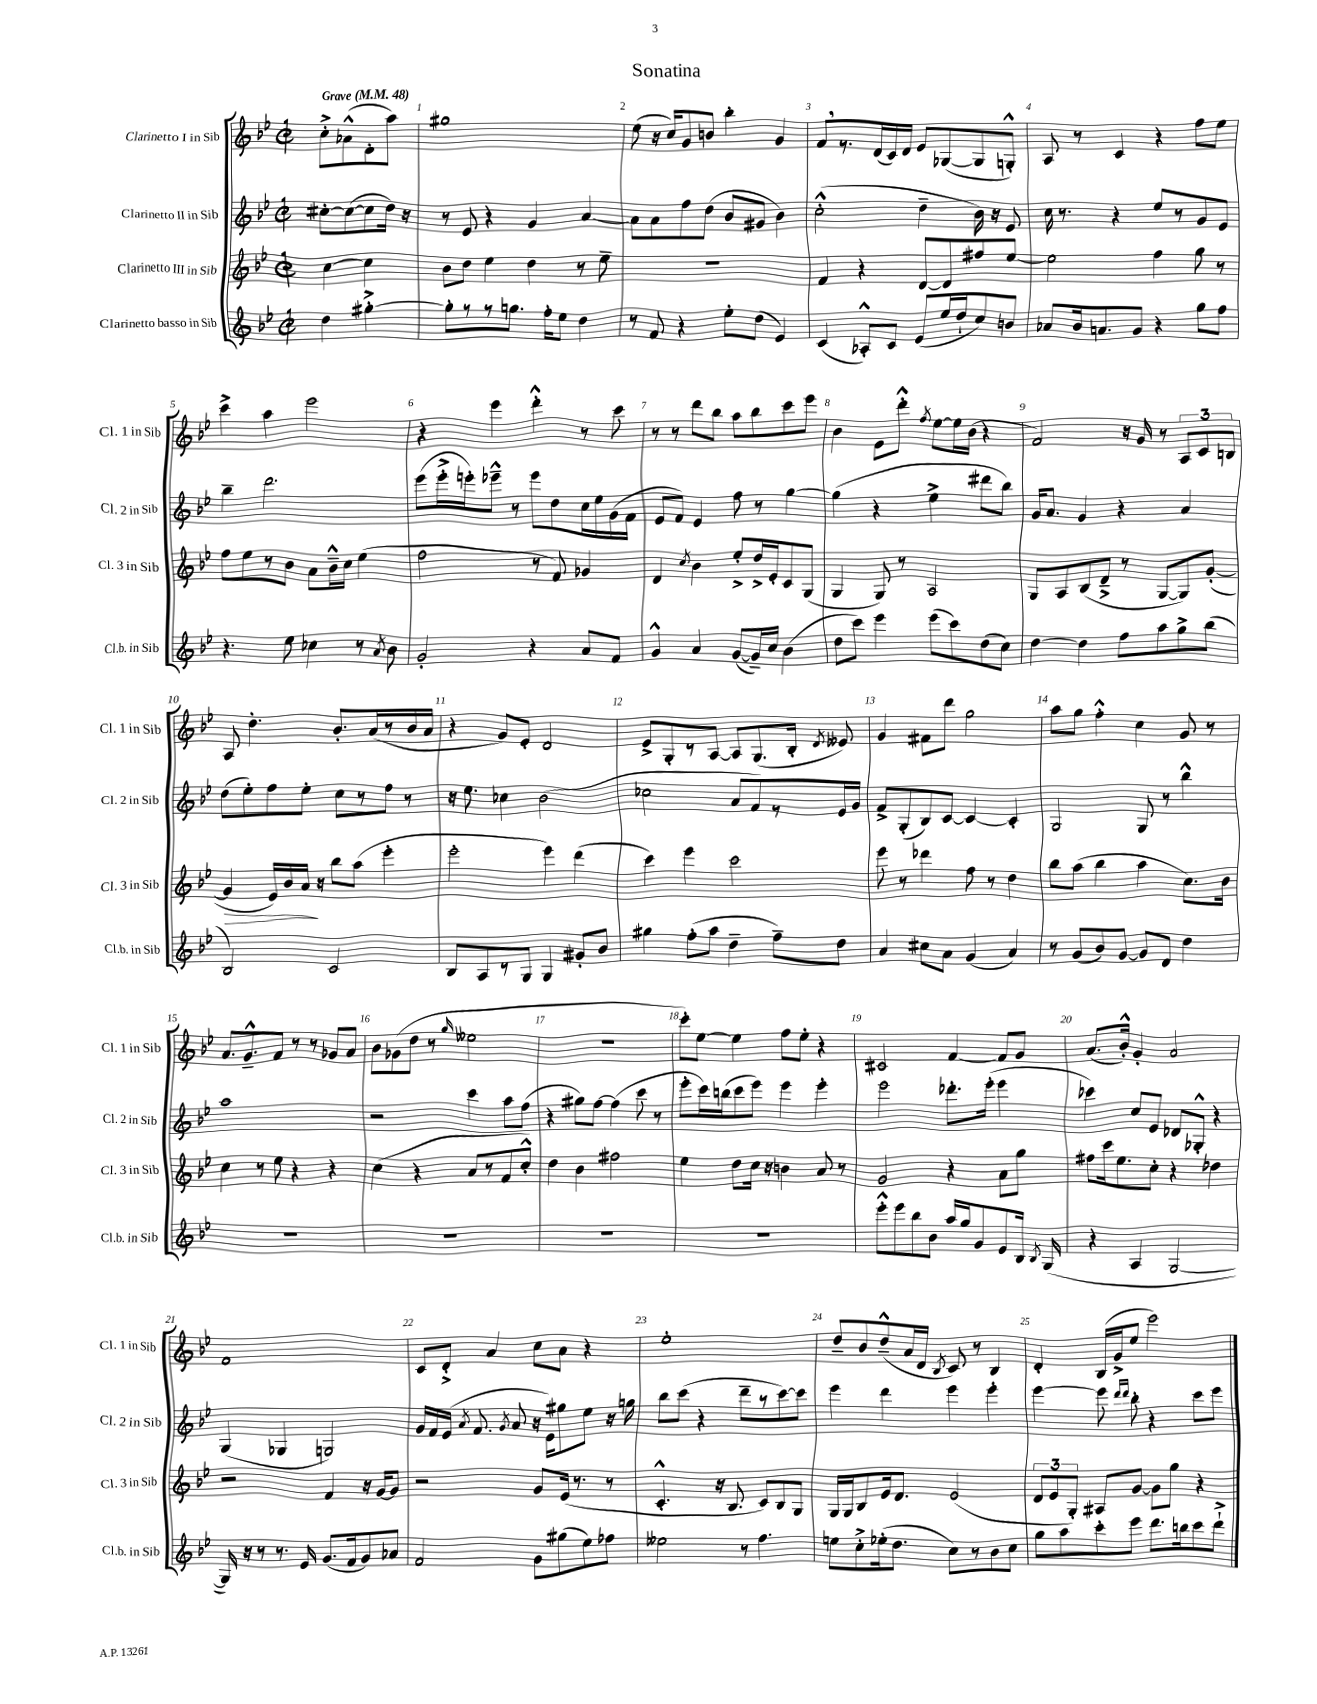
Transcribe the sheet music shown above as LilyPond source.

\header { title = "Sonatina" }
<<
\new StaffGroup <<
\new Staff = "s0" \with { instrumentName = "Clarinetto I in Sib" shortInstrumentName = "Cl. 1 in Sib" } {
    \clef treble \key bes \major \defaultTimeSignature \time 2/2 \partial 2 \tempo "Grave" 4 = 48
    \autoBeamOff c''8[-.-> aes'8-^( d'8-. a''8]) |
    gis''1 |
    ees''8( r16 c''16[) g'8 b'8] bes''4-. g'4 |
    f'8[ \breathe r8. d'16( c'16) d'16] ees'8[ ges8~( ges8 g8]-.-^) |
    a8 r8 c'4 r4 f''8[ ees''8] |
    c'''4-> a''4 ees'''2 |
    r4 ees'''4 d'''4-.-^ r8 c'''8 |
    r8 r8 d'''8[ bes''8] a''8[ bes''8 c'''8 ees'''8] |
    bes'4 ees'8[ d'''8]-.-^ \acciaccatura { f''8 } ees''8[~ ees''16 bes'16]( r4 |
    f'2) r16 g'16 r8 \tuplet 3/2 { a8[ c'8 b8] } |
    a8 d''4.-. bes'8.[-. a'16( r8 bes'16 a'16] |
    r4 g'8[) ees'8]-. d'2 |
    ees'8[-> g8-. r8 a8]~ a8[ g8.( bes16]-. \acciaccatura { d'8 } eeses'8) |
    g'4 fis'8[ d'''8] g''2 |
    a''8[ g''8] f''4-.-^ c''4 g'8 r8 |
    a'8.[ g'8.---^ f'8] r8 r8 ges'8[ a'8] |
    bes'8[ ges'8( d''8] r8 \grace { g''16 } eeses''2 |
    r1 |
    c'''8[-.) ees''8]~ ees''4 f''8[ ees''8]-. r4 |
    cis'2 f'4~ f'8[ g'8] |
    a'8.[( bes'16]-.-^) g'4-. a'2 |
    f'1 |
    c'8[ d'8]-.-> a'4 c''8[ a'8] r4 |
    ees''1-. |
    d''8[-- bes'8 d''8---^( a'16 d'16] \acciaccatura { bes8 } c'8) r8 bes4 |
    d'4-. bes16[( g'16-> ees''8] ees'''2) \bar "|." |
}
\new Staff = "s1" \with { instrumentName = "Clarinetto II in Sib" shortInstrumentName = "Cl. 2 in Sib" } {
    \clef treble \key bes \major \defaultTimeSignature \time 2/2 \partial 2
    \autoBeamOff cis''8[~-. cis''8~( cis''8 d''16]) r16 |
    r8 ees'8 r4 g'4 a'4~ |
    a'8[ a'8 f''8 d''8]( bes'8[ gis'8] bes'4) |
    c''2-.-^( d''4-- bes'16) r16 ees'8 |
    c''16 r8. r4 ees''8[ r8 g'8 ees'8] |
    bes''4-- d'''2. |
    ees'''8[( ees'''16-.-> e'''16-.) ees'''8]---^ r8 ees'''8[ d''8 c''16 ees''16 g'16( f'16] |
    ees'8[ f'8]) ees'4 f''8 r8 g''4~ |
    g''4( r4 ees''4-> dis'''8[ bes''8]) |
    g'16[ a'8.] g'4 r4 a'4 |
    d''8[( ees''8-.) f''8 ees''8]-. c''8[ r8 f''8] r8 |
    r16 ees''8. ces''4 bes'2( |
    ces''2 a'8[ f'8) r8 ees'16 g'16] |
    f'8[-> g8-.( bes8) c'8]~ c'4~ c'4-. |
    g2 g8 r8 bes''4-^ |
    a''1 |
    r2 c'''4 a''8[ f''8]( |
    r4 gis''8[) f''8]~ f''4( c'''8 r8 |
    ees'''8[-. c'''16) b''16( c'''8 ees'''8]) ees'''4 ees'''4-. |
    ees'''2 des'''8.[-. ees'''16]-.( ees'''4 |
    ces'''4) c''8[ ees'8] des'8[ ges8]-.-^ r4 |
    g4( ges4 g2) |
    g'16[ f'16 ees'16]( \acciaccatura { a'8 } f'8. \acciaccatura { g'8 } a'8 r16 ees'16[) gis''8 ees''8] r16 g''16 |
    bes''8[ c'''8]( r4 d'''8[-- r8 c'''8~) c'''8] |
    ees'''4 d'''4 ees'''4 ees'''4-. |
    ees'''4~ ees'''8 \grace { d'''16[ d'''16] } bes''8-. r4 c'''8[ ees'''8] \bar "|." |
}
\new Staff = "s2" \with { instrumentName = "Clarinetto III in Sib" shortInstrumentName = "Cl. 3 in Sib" } {
    \clef treble \key bes \major \defaultTimeSignature \time 2/2 \partial 2
    \autoBeamOff c''4~ c''4 |
    bes'8[ d''8] ees''4 d''4 r8 ees''8-- |
    R1 |
    f'4 r4 d'8[~ d'8 fis''8 ees''8]~ |
    ees''2 f''4 g''8 r8 |
    f''8[ ees''8 r8 bes'8] a'8[ bes'16---^ c''16] ees''4( |
    f''2 r8 f'8) ges'4 |
    d'4 \acciaccatura { c''8 } bes'4 ees''8[-.-> d''16-> ees'16-. c'8 g8]( |
    g4 g8) r8 a2 |
    g8[ a8 bes8( d'8]---> r8 g8[~ g8) g'8]~-.( |
    g'4\> ees'16[) bes'16 a'16]\! r16 bes''8[ a''8]( ees'''4-. |
    ees'''2-. ees'''4) d'''4( |
    c'''4) ees'''4 c'''2 |
    ees'''8 r8 des'''4 f''8 r8 d''4 |
    bes''8[ a''8]( bes''4 a''4 c''8.[) bes'16] |
    c''4 r8 ees''8 r4 r4 |
    c''4( r4 a'8[ r8 f'8 c''8]-.-^) |
    d''4 bes'4 fis''2 |
    ees''4 d''8[ c''16] r16 b'4 a'8 r8 |
    g'2 r4 a'8[ g''8] |
    fis''8[ c'''16 ees''8. c''8]-. r4 des''4 |
    r2 f'4 r16 g'16[~ g'8] |
    r2 g'8[ ees'16]( r8. r8 |
    c'4.-.-^ r16 bes8. c'8[) bes8 g8] |
    g16[ g16 bes8 ees'16 d'8.] ees'2( |
    \tuplet 3/2 { d'8[ ees'8 g8]-.) } ais8[ g'8]~ g'8[ g''8] r4 \bar "|." |
}
\new Staff = "s3" \with { instrumentName = "Clarinetto basso in Sib" shortInstrumentName = "Cl.b. in Sib" } {
    \clef treble \key bes \major \defaultTimeSignature \time 2/2 \partial 2
    \autoBeamOff d''4 gis''4~-.-> |
    gis''8[-. r8 r8 g''8.] f''16[-. ees''8] d''4 |
    r8 f'8 r4 ees''8[-. d''8]( ees'4) |
    c'4( aes8[-.-^) c'8] ees'8[( ees''16 d''16-! c''8) b'8] |
    aes'8[ bes'16 a'8. g'8] r4 g''8[ f''8] |
    r4. ees''8 ces''4 r8 \acciaccatura { a'8 } bes'8 |
    g'2-. r4 a'8[ f'8] |
    g'4-^ a'4 g'8[~( g'16--) c''16] bes'4( |
    d''8[ c'''8]) ees'''4 ees'''8[( c'''8) d''8( c''8]) |
    d''4~ d''4 f''8[ a''8 g''8-> bes''8]( |
    bes2) c'2 |
    bes8[ a8 r8 g8] g4 gis'8[-. bes'8] |
    gis''4 f''8[-.( a''8] d''4-- f''8[--) d''8] |
    a'4 cis''8[ a'8] g'4( a'4) |
    r8 g'8[( bes'8) g'8]~ g'8[ d'8] d''4 |
    R1 |
    R1 |
    R1 |
    R1 |
    ees'''8[-.-^ ees'''8 bes''8 bes'8] a''16[ g''16 g'8 ees'8 bes16] \acciaccatura { bes8 } g16( |
    r4 a4 g2~ |
    g16) r16 r8 r8. ees'16 g'8.[( f'16 g'8) aes'8] |
    f'2 g'8[ gis''8( ees''8) fes''8] |
    eeses''2 r8 f''4. |
    e''8[ c''8-.-> ees''16-.( d''8.] c''8[) r8 bes'8 c''8] |
    g''8[ a''8 c'''8-. ees'''8] d'''8.[ b''16 c'''8 d'''8]-!-> \bar "|." |
}
>>
>>
\layout { \context { \Score \override BarNumber.break-visibility = ##(#f #t #t) barNumberVisibility = #all-bar-numbers-visible } }
